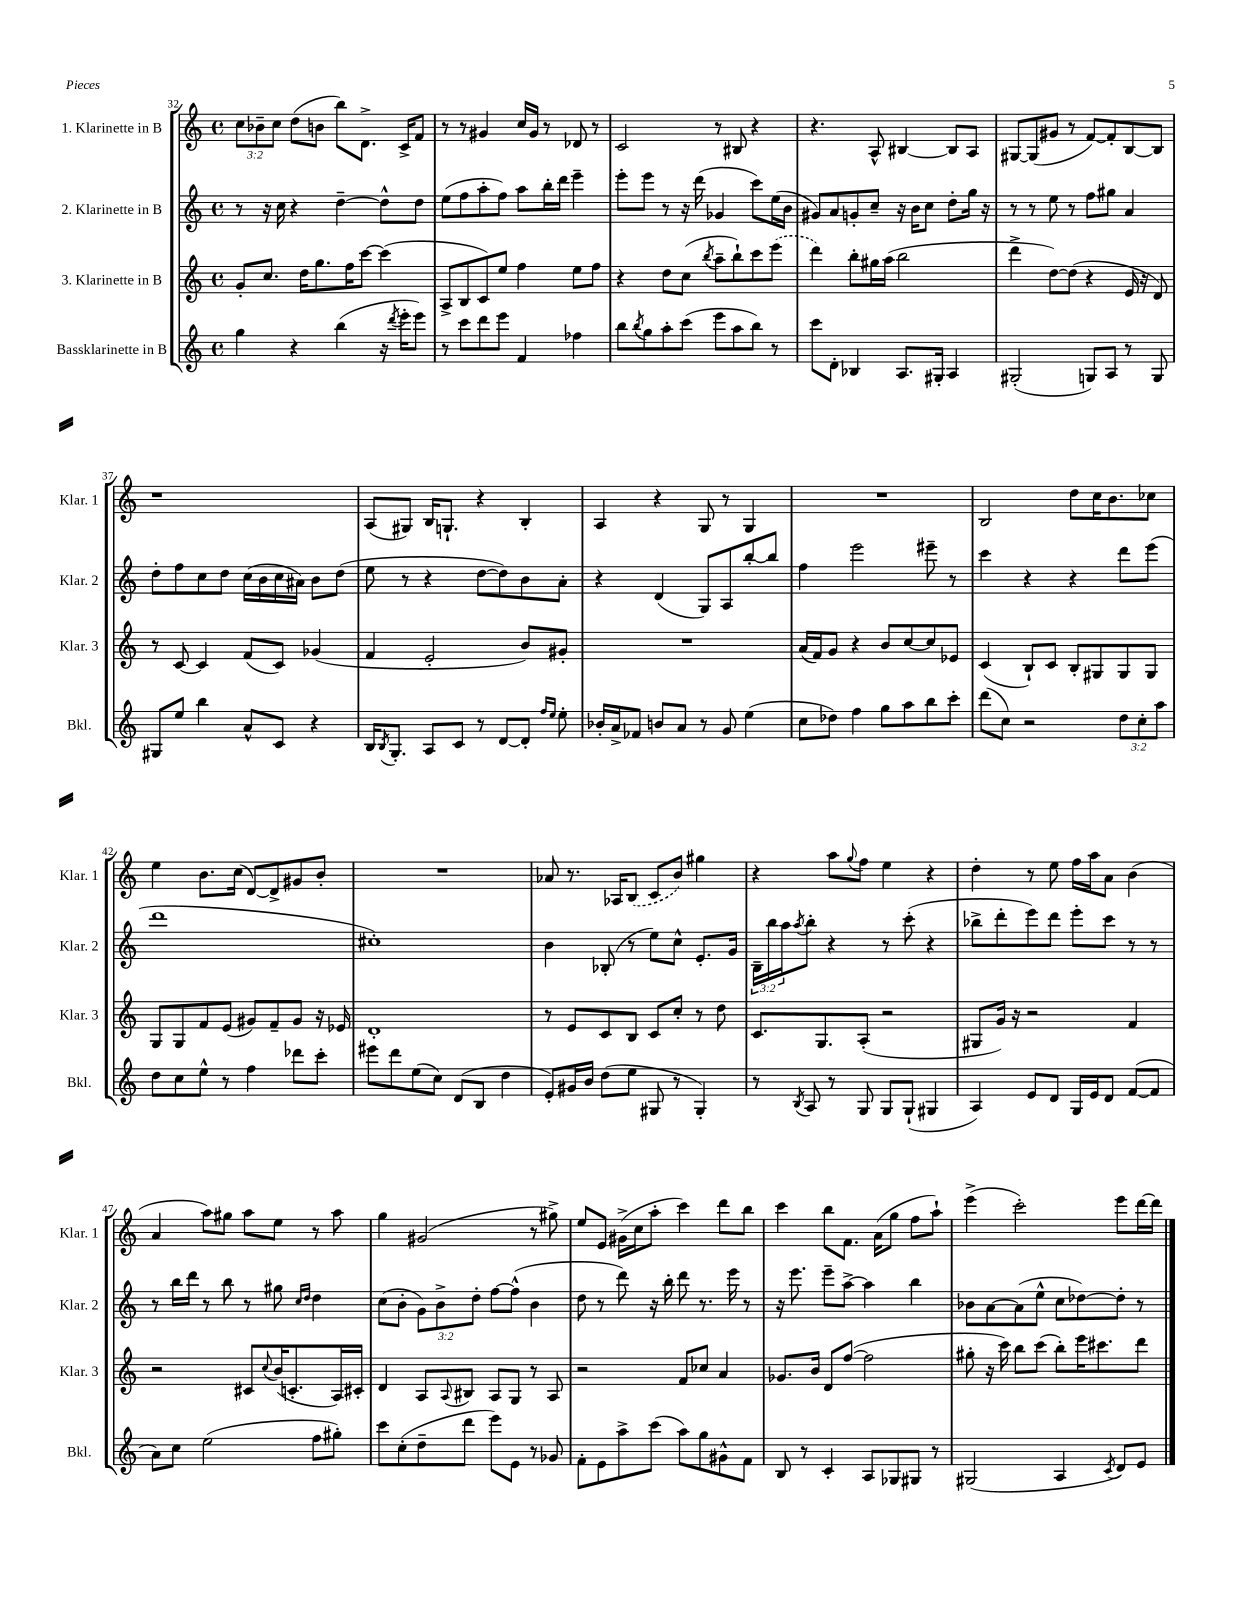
<<
\new StaffGroup <<
\new Staff = "s0" \with { instrumentName = "1. Klarinette in B" shortInstrumentName = "Klar. 1" } {
    \clef treble \key c \major \defaultTimeSignature \time 4/4 \override Staff.TupletNumber.text = #tuplet-number::calc-fraction-text
    \tuplet 3/2 { c''8 bes'8-- c''8 } d''8( b'8 b''8) d'8.-> c'16-> f'8 |
    r8 r8 gis'4 c''16 gis'16 r8 des'8 r8 |
    c'2 r8 bis8 r4 |
    r4. a8-^ bis4~ bis8 a8 |
    gis8~ gis8( gis'8 r8 f'8~) f'8-. b8~ b8 |
    r1 |
    a8( gis8) b16 g8.-! r4 b4-. |
    a4 r4 g8 r8 g4 |
    R1 |
    b2 d''8 c''16 b'8. ces''8 |
    e''4 b'8. c''16( d'8~) d'8-> gis'8 b'8-. |
    R1 |
    aes'8 r8. aes16 \once \slurDashed b8( c'8 b'8) gis''4 |
    r4 a''8 \appoggiatura { g''8 } f''8 e''4 r4 |
    d''4-. r8 e''8 f''16 a''16 a'8 b'4( |
    a'4 a''8) gis''8 a''8 e''8 r8 a''8 |
    g''4 gis'2( r8 gis''8->) |
    e''8 e'8 gis'16->( c''16 a''8-. c'''4) d'''8 b''8 |
    c'''4 b''8 f'8. a'16( g''8 f''8 a''8-!) |
    e'''4->( c'''2-.) e'''8 d'''16~ d'''16 \bar "|." |
}
\new Staff = "s1" \with { instrumentName = "2. Klarinette in B" shortInstrumentName = "Klar. 2" } {
    \clef treble \key c \major \defaultTimeSignature \time 4/4 \override Staff.TupletNumber.text = #tuplet-number::calc-fraction-text
    r8 r16 c''16 r4 d''4~-- d''8-^ d''8 |
    e''8( f''8 a''8-. f''8) a''8 b''16-. d'''16 e'''4-- |
    e'''8-. e'''8 r8 r16 d'''16( ges'4 c'''8) e''16( b'16 |
    gis'8) a'8 g'8-. c''8-- r16 b'16 c''8 d''8-. g''16 r16 |
    r8 r8 e''8 r8 f''8 gis''8 a'4 |
    d''8-. f''8 c''8 d''8 c''16( b'16 c''16 ais'16) b'8 d''8( |
    e''8 r8 r4 d''8~ d''8) b'8 a'8-. |
    r4 d'4( g8) a8 b''8~-. b''8 |
    f''4 e'''2 eis'''8-- r8 |
    c'''4 r4 r4 d'''8 e'''8( |
    d'''1 |
    cis''1-.) |
    b'4 bes8-.( r8 e''8) c''8-^ e'8.-. g'16 |
    \tuplet 3/2 { b16-- b''16 a''16 } \acciaccatura { a''8 } b''8-. r4 r8 c'''8-.( r4 |
    bes''8-> d'''8-. e'''8) d'''8 e'''8-. c'''8 r8 r8 |
    r8 b''16 d'''16 r8 b''8 r8 gis''8 \grace { c''16 d''16 } d''4 |
    c''8( b'8-. \tuplet 3/2 { g'8) b'8-> d''8-. } f''8~ f''8-^( b'4 |
    d''8 r8 d'''8) r16 b''16-. d'''8 r8. e'''16 r8 |
    r16 e'''8. e'''8-- a''8~-> a''4 b''4 |
    bes'8 a'8~ a'8( e''8-^ c''8 des''8~) des''8-. r8 \bar "|." |
}
\new Staff = "s2" \with { instrumentName = "3. Klarinette in B" shortInstrumentName = "Klar. 3" } {
    \clef treble \key c \major \defaultTimeSignature \time 4/4
    g'8-. c''8. d''16 g''8. f''16 c'''8~ c'''4( |
    a8-> b8 c'8) e''8 f''4 e''8 f''8 |
    r4 d''8 c''8( \acciaccatura { b''8 } a''8-- b''8-!) c'''8 \once \slurDashed e'''8( |
    d'''4) b''8-. gis''16 a''16( b''2 |
    d'''4-> d''8~) d''8( r4 e'16 r16 d'8) |
    r8 c'8~ c'4 f'8( c'8) ges'4( |
    f'4 e'2-. b'8) gis'8-. |
    R1 |
    a'16( f'16) g'8 r4 b'8 c''8~ c''8 ees'8 |
    c'4( b8-!) c'8 b8-. gis8 gis8 gis8 |
    g8 g8 f'8 e'8( gis'8) f'8-- gis'8 r16 ees'16 |
    d'1-. |
    r8 e'8 c'8 b8 c'8 c''8-. r8 d''8 |
    c'8. g8. a8-.( r2 |
    gis8 g'16) r16 r2 f'4 |
    r2 cis'8 \appoggiatura { c''8 } b'16( c'8.-. a16) cis'16-. |
    d'4 a8 \appoggiatura { a8 } bis8 a8 g8 r8 a8 |
    r2 f'8 ces''8 a'4 |
    ges'8. b'16 d'8 f''8~( f''2 |
    gis''8-. r16 c'''16) b''8 c'''8( b''8-.) e'''16 cis'''8. d'''8 \bar "|." |
}
\new Staff = "s3" \with { instrumentName = "Bassklarinette in B" shortInstrumentName = "Bkl." } {
    \clef treble \key c \major \defaultTimeSignature \time 4/4 \override Staff.TupletNumber.text = #tuplet-number::calc-fraction-text
    g''4 r4 b''4( r16 \acciaccatura { d'''8 } e'''16-. e'''8) |
    r8 c'''8 d'''8 e'''8 f'4 fes''4 |
    b''8 \acciaccatura { b''8 } g''8 a''8-. c'''8( e'''8 a''8 b''8) r8 |
    c'''8 d'8-. bes4 a8. gis16-. a4 |
    gis2-.( g8) a8 r8 g8 |
    gis8 e''8 b''4 a'8-^ c'8 r4 |
    b16 \acciaccatura { b8 } g8.-. a8 c'8 r8 d'8~ d'8-. \grace { f''16 e''16 } e''8-. |
    bes'16-. a'16-> fes'8 b'8 a'8 r8 g'8 e''4( |
    c''8 des''8) f''4 g''8 a''8 b''8 c'''8-. |
    d'''8( c''8) r2 \tuplet 3/2 { d''8 c''8-. a''8 } |
    d''8 c''8 e''8-^ r8 f''4 des'''8 c'''8-. |
    eis'''8 d'''8 e''8( c''8) d'8( b8 d''4 |
    e'8-.) gis'16 b'16 d''8( e''8 gis8 r8 gis4-.) |
    r8 \acciaccatura { b8 } a8 r8 g8 g8 g8-!( gis4 |
    a4) e'8 d'8 g16 e'16 d'8 f'8~( f'8 |
    a'8) c''8 e''2( f''8 gis''8-.) |
    c'''8 c''8-.( d''8-- d'''8 e'''8) e'8 r8 ges'8 |
    f'8-. e'8 a''8-> c'''8( a''8) g''8 gis'8-^ f'8 |
    b8 r8 c'4-. a8 ges8 gis8 r8 |
    gis2( a4 \acciaccatura { c'8 } d'8) e'8 \bar "|." |
}
>>
>>
\layout { \context { \Score currentBarNumber = #32 } }
